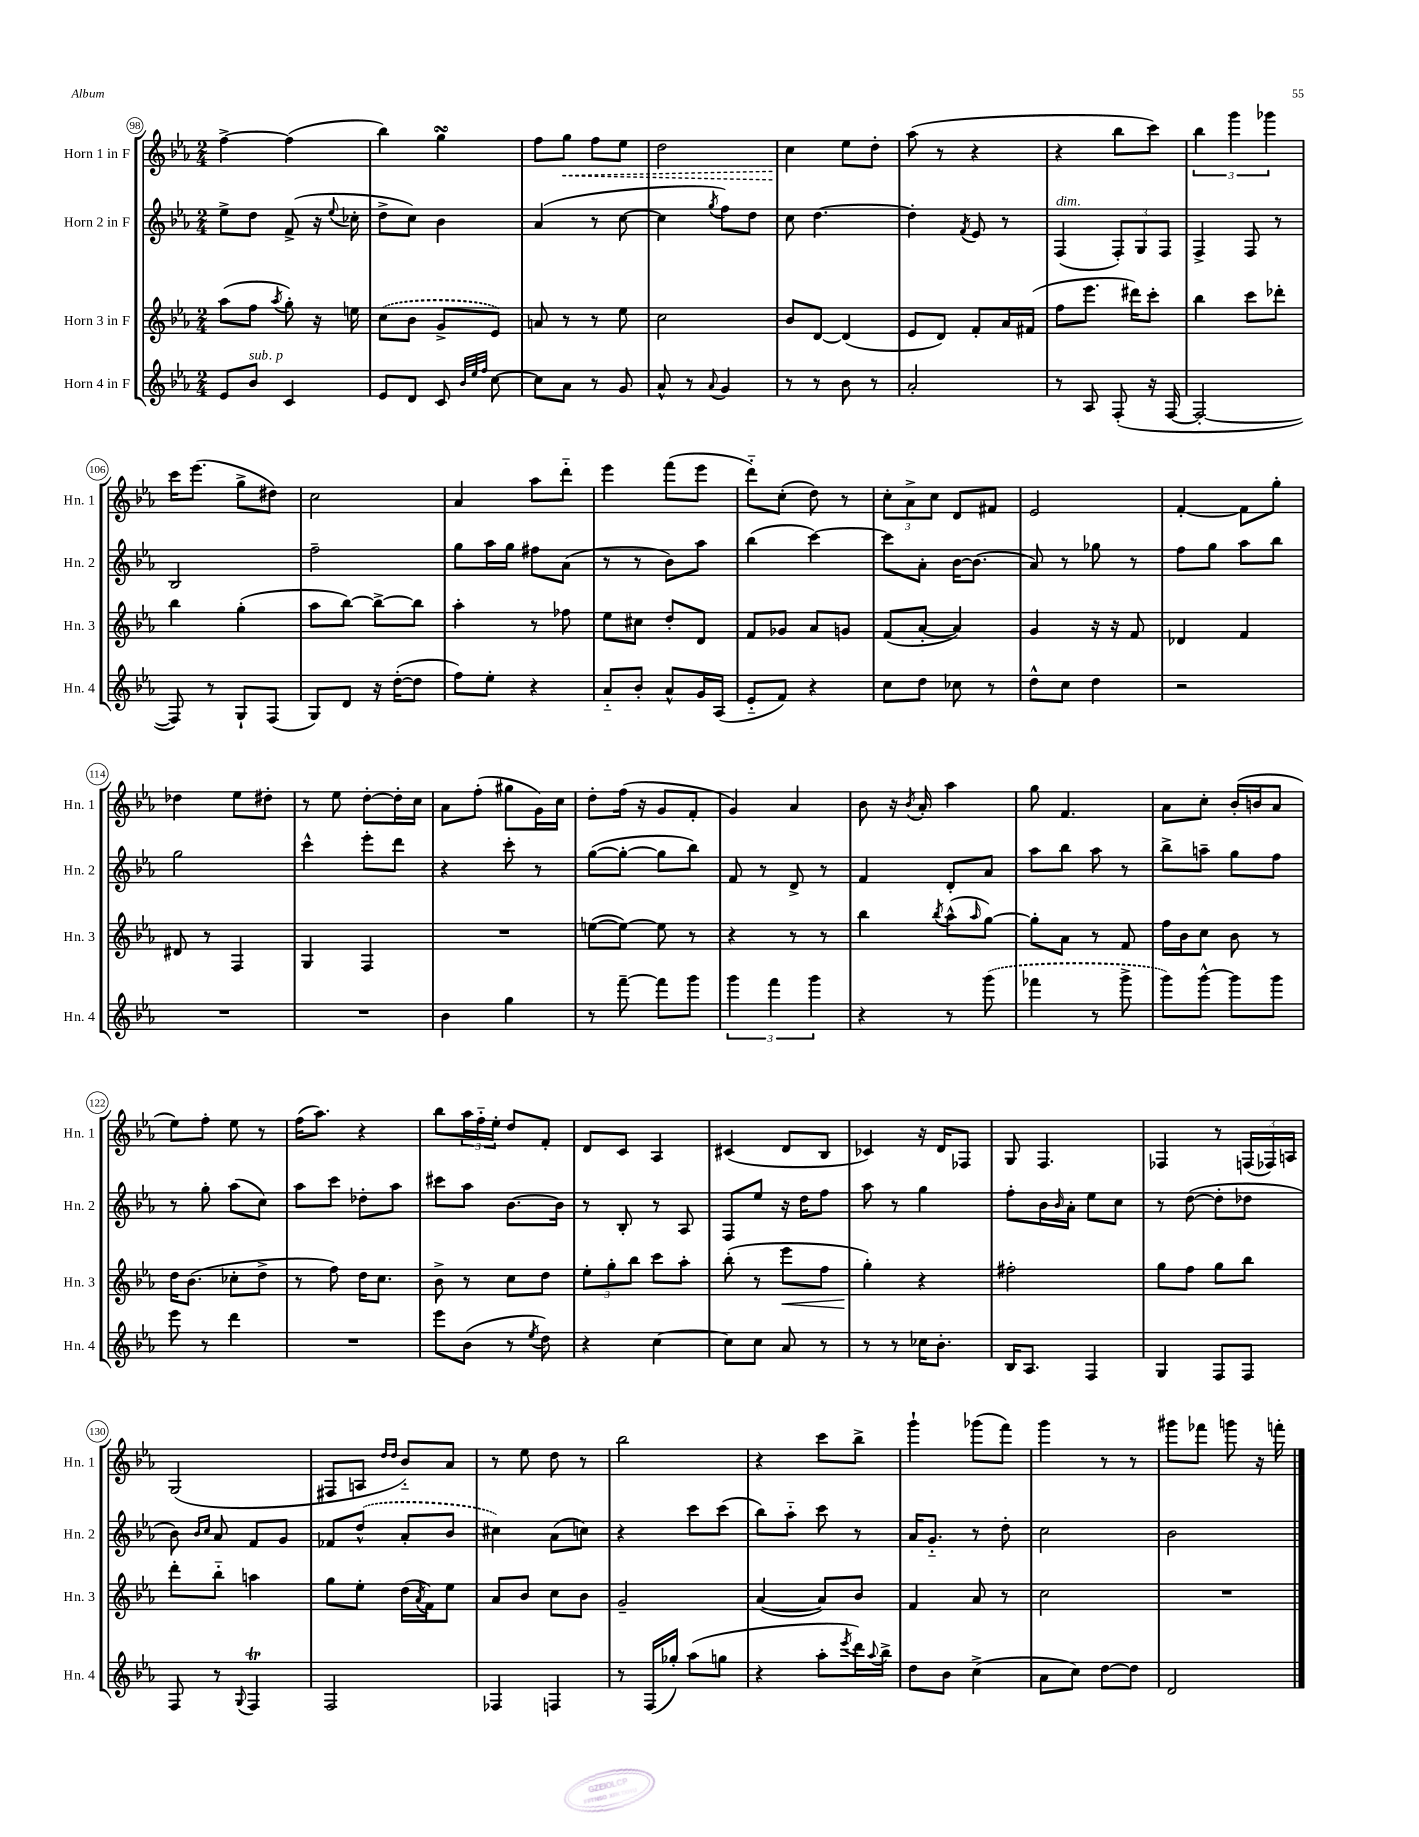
<<
\new StaffGroup <<
\new Staff = "s0" \with { instrumentName = "Horn 1 in F" shortInstrumentName = "Hn. 1" } {
    \clef treble \key ees \major \numericTimeSignature \time 2/4
    f''4~-> f''4( |
    bes''4) g''4\turn |
    f''8 \once \override Hairpin.style = #'dashed-line g''8\< f''8 ees''8 |
    d''2 |
    c''4\! ees''8 d''8-. |
    aes''8( r8 r4 |
    r4 bes''8 c'''8) |
    \tuplet 3/2 { bes''4 g'''4 ges'''4 } |
    c'''16 ees'''8.( g''8-> dis''8) |
    c''2 |
    aes'4 aes''8 d'''8-_ |
    ees'''4 f'''8( ees'''8 |
    d'''8-_) c''8-.( d''8) r8 |
    \tuplet 3/2 { c''8-. aes'8-> c''8 } d'8 fis'8 |
    ees'2 |
    f'4~-. f'8 g''8-. |
    des''4 ees''8 dis''8-. |
    r8 ees''8 d''8~-. d''16-. c''16 |
    aes'8 f''8-.( gis''8 g'16) c''16 |
    d''8-. f''16( r16 g'8 f'8-. |
    g'4) aes'4 |
    bes'8 r16 \acciaccatura { bes'8 } aes'16-. aes''4 |
    g''8 f'4. |
    aes'8 c''8-. bes'16-.( b'16 aes'8 |
    ees''8) f''8-. ees''8 r8 |
    f''16( aes''8.) r4 |
    bes''8 \tuplet 3/2 { aes''16 f''16-_ ees''16-. } d''8 f'8-. |
    d'8 c'8 aes4 |
    cis'4( d'8 bes8 |
    ces'4) r16 d'16 fes8 |
    g8 f4. |
    fes4 r8 \tuplet 3/2 { f16( fes16) a16 } |
    g2( |
    fis8 a8 \grace { d''16 d''16 } bes'8-_) aes'8 |
    r8 ees''8 d''8 r8 |
    bes''2 |
    r4 c'''8 bes''8-> |
    g'''4-! ges'''8( f'''8) |
    g'''4 r8 r8 |
    gis'''8 fes'''8 g'''8 r16 f'''16-. \bar "|." |
}
\new Staff = "s1" \with { instrumentName = "Horn 2 in F" shortInstrumentName = "Hn. 2" } {
    \clef treble \key ees \major \numericTimeSignature \time 2/4
    ees''8-> d''8 f'8->( r16 \appoggiatura { ees''8 } ces''16-. |
    d''8-> c''8) bes'4 |
    aes'4( r8 c''8~ |
    c''4 \acciaccatura { g''8 } f''8) d''8 |
    c''8 d''4.~ |
    d''4-. \acciaccatura { f'8 } ees'8 r8 |
    f4^\markup { \italic "dim." }( \tuplet 3/2 { f8-.) g8 f8 } |
    f4-> f8 r8 |
    bes2 |
    f''2-- |
    g''8 aes''16 g''16 fis''8 aes'8( |
    r8 r8 bes'8) aes''8 |
    bes''4( c'''4~) |
    c'''8 aes'8-. bes'16~ bes'8.( |
    aes'8) r8 ges''8 r8 |
    f''8 g''8 aes''8 bes''8 |
    g''2 |
    c'''4-^ ees'''8-. d'''8 |
    r4 c'''8-. r8 |
    g''8~( g''8~-. g''8 bes''8) |
    f'8 r8 d'8-> r8 |
    f'4 d'8-. aes'8 |
    aes''8 bes''8 aes''8 r8 |
    bes''8-> a''8-- g''8 f''8 |
    r8 g''8-. aes''8( c''8) |
    aes''8 c'''8 des''8-. aes''8 |
    cis'''8 aes''8 bes'8.~ bes'16 |
    r8 bes8-. r8 aes8 |
    f8 ees''8 r16 d''16 f''8 |
    aes''8 r8 g''4 |
    f''8-. bes'16 \grace { bes'16 } aes'16-. ees''8 c''8 |
    r8 d''8~( d''8-. des''8 |
    bes'8) \grace { bes'16 c''16 } aes'8 f'8 g'8 |
    fes'8 \once \slurDashed d''8-^( aes'8-. bes'8 |
    cis''4) aes'8( c''8) |
    r4 c'''8 c'''8( |
    bes''8) aes''8-_ c'''8 r8 |
    aes'16 g'8.-_ r8 d''8-. |
    c''2 |
    bes'2 \bar "|." |
}
\new Staff = "s2" \with { instrumentName = "Horn 3 in F" shortInstrumentName = "Hn. 3" } {
    \clef treble \key ees \major \numericTimeSignature \time 2/4
    aes''8( f''8 \acciaccatura { aes''8 } g''8-.) r16 e''16 |
    \once \slurDashed c''8( bes'8 g'8-> ees'8) |
    a'8 r8 r8 ees''8 |
    c''2 |
    bes'8 d'8~ d'4( |
    ees'8 d'8) f'8-. aes'16 fis'16( |
    f''8 ees'''8. dis'''16) c'''8-. |
    bes''4 c'''8 des'''8-. |
    bes''4 g''4-.( |
    aes''8 bes''8~) bes''8~-> bes''8 |
    aes''4-. r8 fes''8 |
    ees''8 cis''8 d''8-. d'8 |
    f'8 ges'8 aes'8 g'8 |
    f'8( aes'8~-. aes'4) |
    g'4 r16 r16 f'8 |
    des'4 f'4 |
    dis'8 r8 f4 |
    g4 f4 |
    R2 |
    e''8~( e''8~) e''8 r8 |
    r4 r8 r8 |
    bes''4 \acciaccatura { bes''8 } aes''8-^( \grace { aes''16 } g''8~) |
    g''8-. aes'8 r8 f'8 |
    f''16 bes'16 c''8 bes'8 r8 |
    d''16 bes'8.( ces''8-. d''8-> |
    r8 f''8) d''16 c''8. |
    bes'8-> r8 c''8 d''8 |
    \tuplet 3/2 { ees''8-. g''8-. bes''8 } c'''8 aes''8-. |
    bes''8-.( r8 ees'''8\< f''8 |
    g''4-.\!) r4 |
    fis''2-. |
    g''8 f''8 g''8 bes''8 |
    d'''8-. bes''8-_ a''4 |
    g''8 ees''8-. d''16( \acciaccatura { aes'8 } f'16) ees''8 |
    aes'8 bes'8 c''8 bes'8 |
    g'2-- |
    aes'4~( aes'8) bes'8 |
    f'4 aes'8 r8 |
    c''2 |
    R2 \bar "|." |
}
\new Staff = "s3" \with { instrumentName = "Horn 4 in F" shortInstrumentName = "Hn. 4" } {
    \clef treble \key ees \major \numericTimeSignature \time 2/4
    ees'8 bes'8^\markup { \italic "sub. p" } c'4 |
    ees'8 d'8 c'8 \grace { bes'32 ees''32 f''32 } c''8~ |
    c''8 aes'8 r8 g'8 |
    aes'8-^ r8 \appoggiatura { aes'8 } g'4 |
    r8 r8 bes'8 r8 |
    aes'2-. |
    r8 aes8 f8-.( r16 f16~ |
    f2~-. |
    f8) r8 g8-! f8( |
    g8) d'8 r16 d''16~-.( d''8 |
    f''8) ees''8-. r4 |
    aes'8-_ bes'8-. aes'8-^ g'16 aes16( |
    ees'8-_ f'8) r4 |
    c''8 d''8 ces''8 r8 |
    d''8-^ c''8 d''4 |
    r2 |
    R2 |
    R2 |
    bes'4 g''4 |
    r8 f'''8~-- f'''8 g'''8 |
    \tuplet 3/2 { g'''4 f'''4 g'''4 } |
    r4 r8 \once \slurDashed g'''8( |
    fes'''4 r8 g'''8-> |
    g'''8) g'''8~-^ g'''8 g'''8 |
    ees'''8 r8 d'''4 |
    R2 |
    ees'''8 bes'8( r8 \acciaccatura { ees''8 } d''8) |
    r4 c''4~ |
    c''8 c''8 aes'8 r8 |
    r8 r8 ces''16 bes'8.-. |
    bes16 aes8. f4 |
    g4 f8 f8 |
    f8 r8 \appoggiatura { g8 } f4\trill |
    f2 |
    fes4 f4 |
    r8 f16( ges''16-.) aes''8( g''8 |
    r4 aes''8-. \acciaccatura { ees'''8 } d'''16) \appoggiatura { aes''8 } bes''16-> |
    d''8 bes'8 c''4->( |
    aes'8 c''8) d''8~ d''8 |
    d'2 \bar "|." |
}
>>
>>
\layout { \context { \Score currentBarNumber = #98 \override BarNumber.stencil = #(make-stencil-circler 0.1 0.3 ly:text-interface::print) } }
